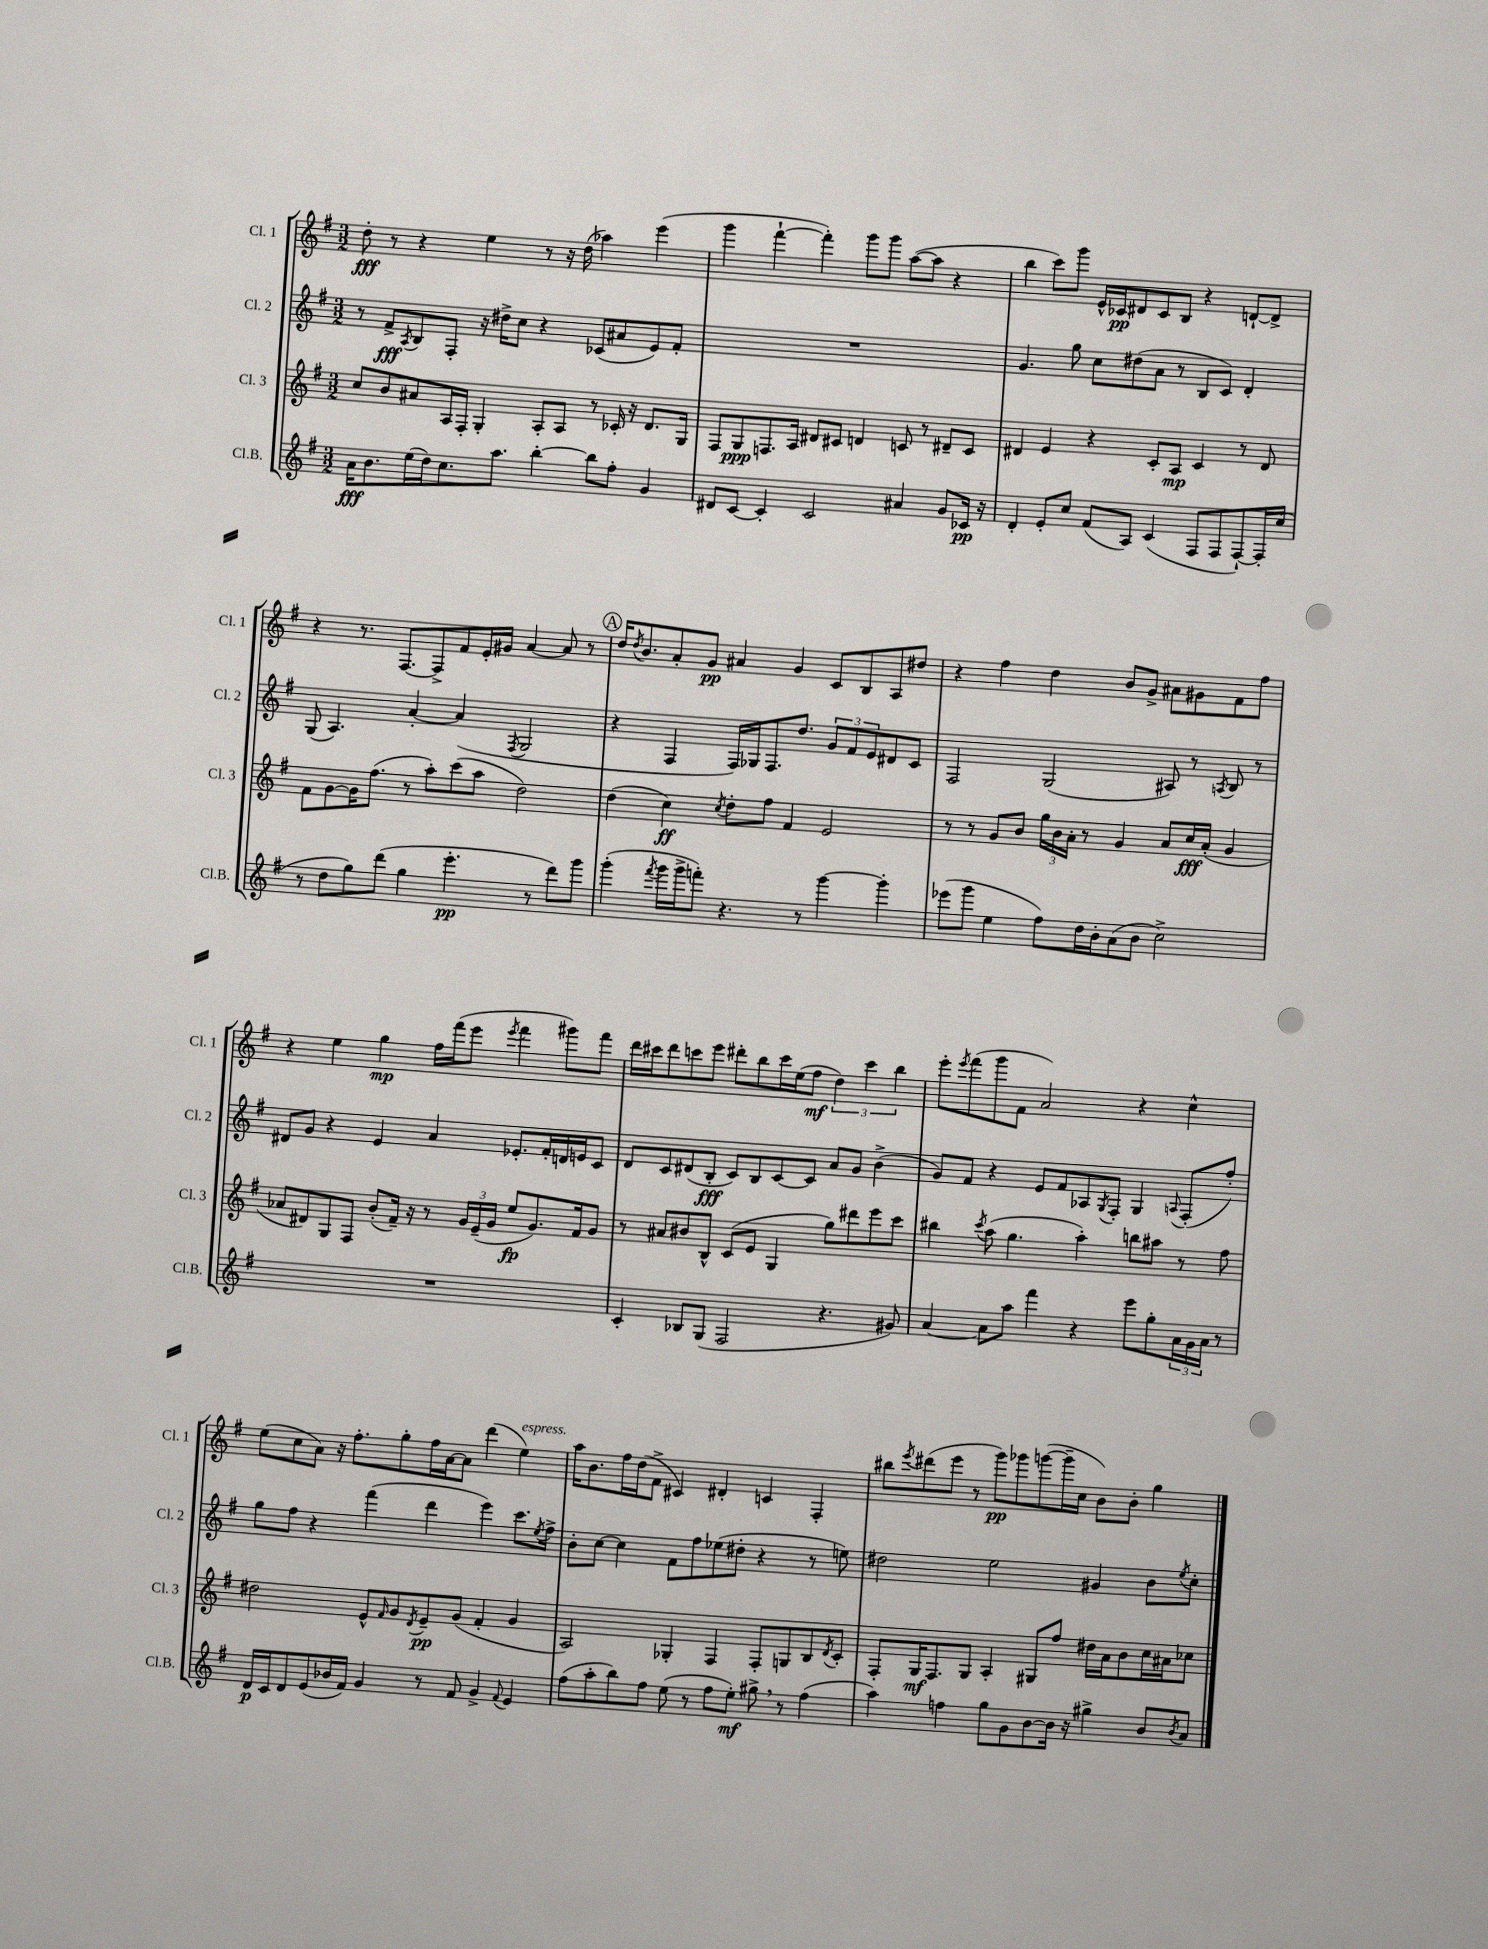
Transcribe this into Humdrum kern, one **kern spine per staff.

**kern	**kern	**kern	**kern
*staff4	*staff3	*staff2	*staff1
*clefG2	*clefG2	*clefG2	*clefG2
*k[f#]	*k[f#]	*k[f#]	*k[f#]
*M3/2	*M3/2	*M3/2	*M3/2
16a	8cc	8r	8dd'
8.b	.	.	.
.	8b	8f#^	8r
.	.	8qA	.
(16ee	8a#	8B	4r
16dd)	.	.	.
8.cc	16A	8F#'	.
.	16F#'	.	.
.	4G'	16r	4ee
8.aa	.	16dd#^	.
.	.	8cc	.
[4bb'	8A'	4r	8r
.	8A	.	16r
.	.	.	(16dd
8bb]	8r	(8c-	4aa-)
8ff#'	16c-'	8a#	.
.	16r	.	.
4g	8.d	8e)	(4eee
.	.	8f#'	.
.	16G	.	.
=	=	=	=
8d#	8F#	1.r	4ggg
[8c	8G	.	.
4c']	8.F	.	[4fff#`
.	16A	.	.
2c	8d#	.	4fff#'])
.	8c#	.	.
.	4d	.	8ggg
.	.	.	8ggg
4a#	8c	.	([8aa
.	8r	.	8aa]
8g	8d#~	.	4r
16c-	8c	.	.
16r	.	.	.
=	=	=	=
4d'	4d#	4.g	4bb
8e'	4e	.	8ccc)
8cc	.	8gg	8ggg
(8f#	4r	8cc	16e^^
.	.	.	16c-
8A)	.	(8dd#	8d#
(4c	8c'	8a	8c-
.	8A	8r	8B
8F#	4c	8B	4r
8F#	.	8c)	.
[8F#`)	8r	4d'	[8d`
16F#']	8d#	.	8d^]
(16cc	.	.	.
=	=	=	=
8r	8f#	(8G	4r
8dd	[8g	4.A)	.
8gg)	16g]	.	8.r
.	(8.ff#	.	.
(8ddd	.	.	.
.	.	.	[8.F#
4gg	8r	[4a'	.
.	8aa')	.	8F#^]
4.eee'	(8ccc	(4a]	8f#
.	8aa	.	16e'
.	.	.	16g#
.	.	8qF#	.
.	2dd)	2G	[4a
8r	.	.	.
8ddd)	.	.	8a]
8ggg	.	.	8r
=	=	=	=
(4ggg'	(4dd	4r	16dd
.	.	.	8qdd
.	.	.	8.b
8qfff#	.	.	.
16ggg	4cc)	4F#	8a'
16ggg^	.	.	.
8fff')	.	.	8g
.	8qcc	.	.
4.r	8dd'	16F#)	4a#
.	.	16G-	.
.	8ff#	8.F#	.
.	4f#	.	4g
.	.	8.dd	.
8r	.	.	.
[4ggg	2e	12g	8c
.	.	12f#	.
.	.	.	8B
.	.	12e	.
4ggg']	.	8d#	8A
.	.	8c	8dd#
=	=	=	=
(8eee-	8r	2F#	4r
8ggg	8r	.	.
4ee	8g	.	4ff#
.	8b	.	.
8ff#)	24gg	(2G	4dd
.	24b	.	.
.	24a'	.	.
16dd	8r	.	.
16b'	.	.	.
(8a	4g	.	8b
8b	.	.	8g^
2cc^)	8a	8A#)	8a#
.	16cc	8r	8g#
.	(16a'	.	.
.	.	8qA	.
.	4g	8B	8f#
.	.	8r	8ff#
=	=	=	=
1.r	8a-	8d#	4r
.	8d#)	8g	.
.	8G	4r	4ee
.	8F#	.	.
.	(8b'	4e	4gg
.	16f#~)	.	.
.	16r	.	.
.	8r	4a	16ff#
.	.	.	(16fff#
.	24g	.	8eee
.	(24e~	.	.
.	24g	.	.
.	.	.	8qeee
.	8ee	8.e-'	4fff#
.	8.g)	.	.
.	.	16f#'	.
.	.	16d	8ggg#)
.	16f#	16e	.
.	8g	8c	8fff#
=	=	=	=
4c'	8r	8d	16ddd
.	.	.	16ccc#
.	8a#	8c	8ddd
8B-	8b#	(8d#	8ccc
(8G	8B^^	8B'	8eee
2F#	(8c	8c)	8ddd#'
.	8e	8B	8bb
.	4G	[8c	16ccc
.	.	.	(16ee
.	.	8c]	8ff#
4.r	8gg)	8a	6dd)
.	8ddd#	8g	.
.	.	.	6ccc
.	8eee	(4b^	.
.	.	.	6bb
8g#)	8ccc	.	.
=	=	=	=
[4a	4bb#	8g)	8eee'
.	.	.	8qeee
.	.	8f#	(8fff#
.	8qccc	.	.
8a]	(8aa	4r	8ggg
8aa	4.gg	.	8f#
4fff#	.	8e	2a)
.	.	8f#	.
4r	4aa')	8A-	.
.	.	8qG	.
.	.	8F#'	.
8eee	8bb	4G	4r
8gg'	8aa#	.	.
.	.	8qqA	.
24a	8r	(8F#'	4cc^^
24g	.	.	.
24a	.	.	.
8r	8ff#	8ff#')	.
=	=	=	=
16d	2dd#	8gg	(8ee
16c	.	.	.
8d	.	8ff#	8cc
(8e	.	4r	8a)
16b-	.	.	16r
16f#)	.	.	8.ff#'
4g	8e^^	(4fff#	.
.	16qqf#	.	.
.	8g	.	8gg'
.	8qd	.	.
8r	8e~	4ddd	16ff#
.	.	.	[16a
8f#	(8g	.	8a]
4g^	4f#'	4eee)	(4ddd
8qqf#	.	.	.
4e	4g	8.ccc	4ee)
.	.	8qee	.
.	.	16ff#^	.
=	=	=	=
(8ff#	2A)	8b'	16aa
.	.	.	8.b
8aa'	.	[8cc	.
8bb)	.	4cc]	16ff#
.	.	.	(16dd
8ff#	.	.	8f#^
(8ee	4G-'	8f#	4c#)
8r	.	8ff#	.
8ff#	4F#	(8ee-	4d#'
8ee')	.	8dd#'	.
8gg#^	8F#'	4r	4c
8r	8G	.	.
(4ff#	8B	8r	4F#'
.	8qd	.	.
.	8c'	8ee)	.
=	=	=	=
4aa)	8F#'	2dd#	8bb#
.	.	.	8qeee
.	16G	.	(8ddd#
.	8.F#	.	.
4ff	.	.	8eee
.	8G	.	8r
8gg	4A'	2ee	8ggg)
8g	.	.	8ggg-
[8b	8G#	.	([8ggg
16b]	8ff#	.	16ggg~]
16r	.	.	16cc
4gg#^	16dd#	4g#	8b)
.	16a	.	.
.	8b	.	8b'
8b	16cc	8b	4gg
.	16a#	.	.
8qb	.	8qee	.
8a	8cc-	8cc'	.
==	==	==	==
*-	*-	*-	*-
